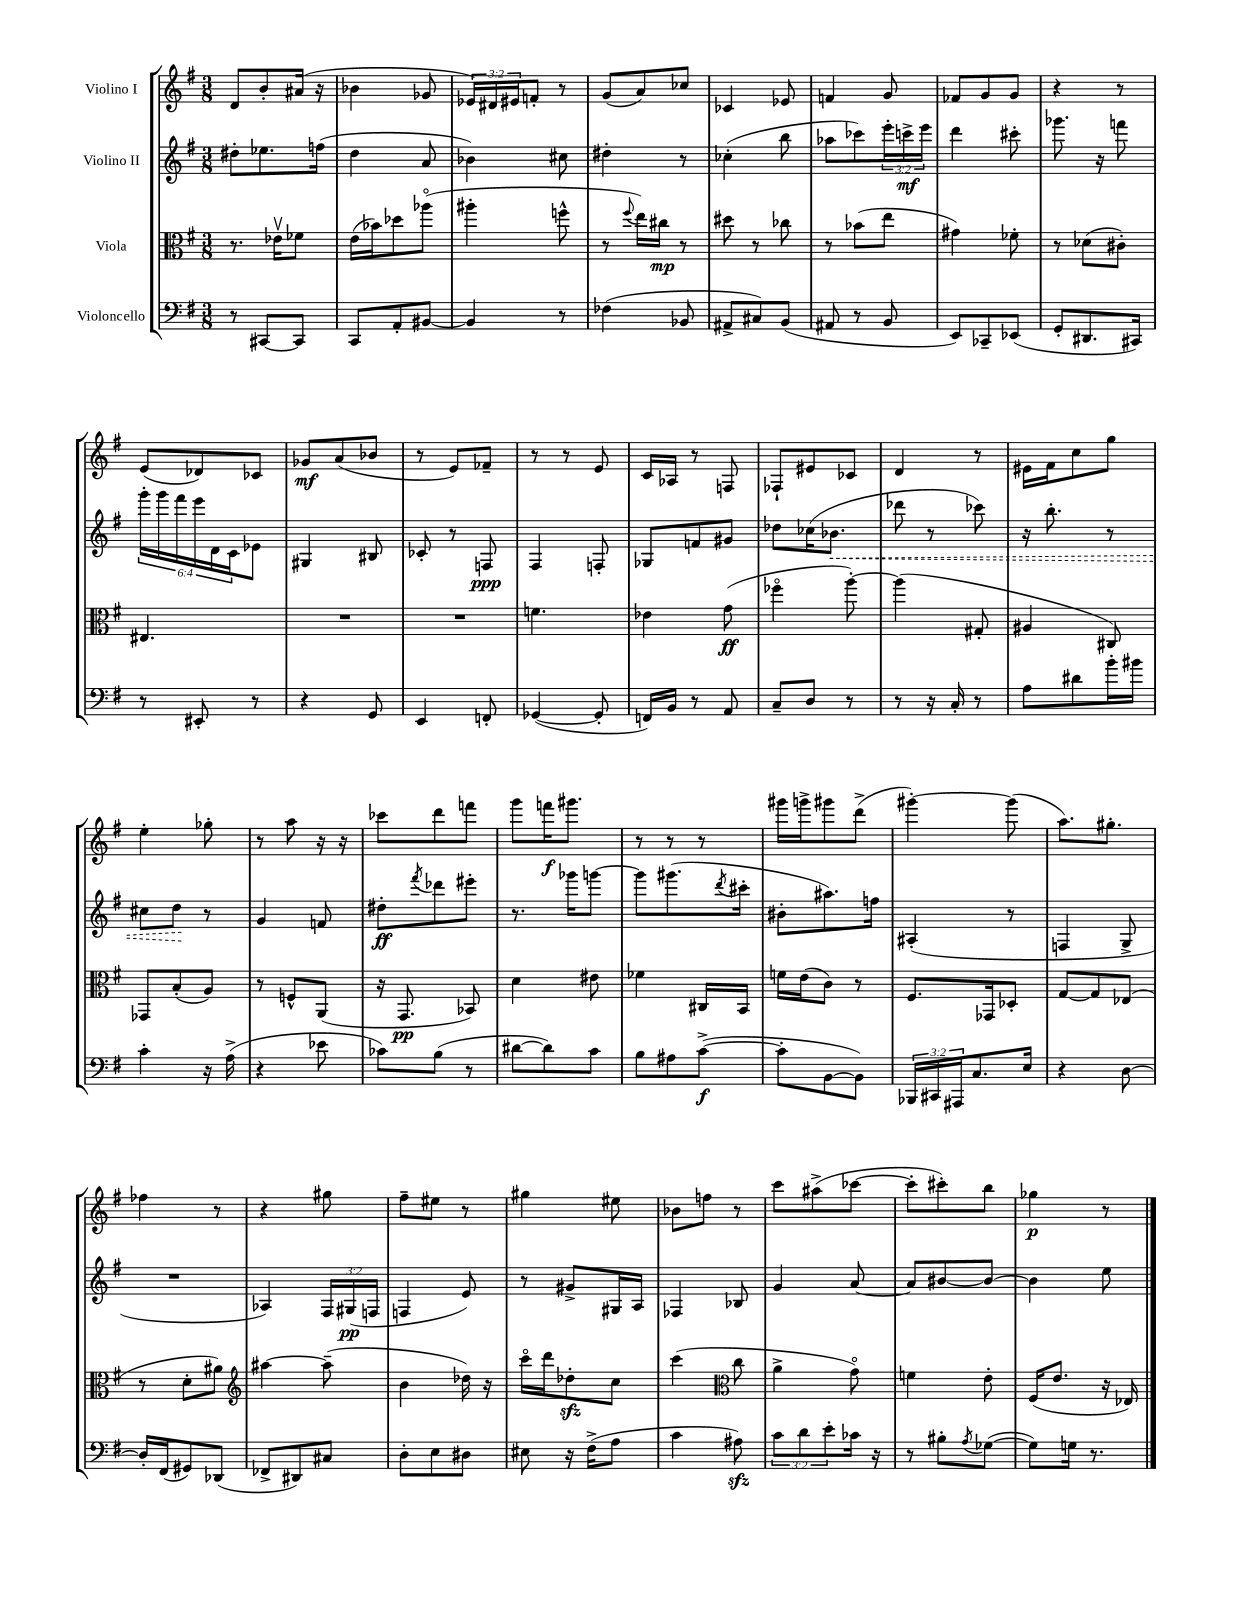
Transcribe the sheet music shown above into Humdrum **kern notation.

**kern	**dynam	**kern	**dynam	**kern	**dynam	**kern	**dynam
*part4	*part4	*part3	*part3	*part2	*part2	*part1	*part1
*staff4	*staff4	*staff3	*staff3	*staff2	*staff2	*staff1	*staff1
*I"Violoncello	*	*I"Viola	*	*I"Violino II	*	*I"Violino I	*
*clefF4	*	*clefC3	*	*clefG2	*	*clefG2	*
*k[f#]	*	*k[f#]	*	*k[f#]	*	*k[f#]	*
*M3/8	*	*M3/8	*	*M3/8	*	*M3/8	*
=2	=2	=2	=2	=2	=2	=2	=2
8r	.	8.r	.	8dd#X'\L	.	8d/L	.
[8CC#X/L	.	.	.	8.ee-X\	.	8b'/	.
.	.	16e-Xv\KL	.	.	.	.	.
8CC#/J]	.	8f-X\J	.	.	.	(16a#X/Jk	.
.	.	.	.	(16ffn\Jk	.	16r	.
=3	=3	=3	=3	=3	=3	=3	=3
8CC/L	.	(16e\LL	.	4dd\	.	4b-X\	.
.	.	16b-X\J)	.	.	.	.	.
8AA'/	.	8dd-X\	.	.	.	.	.
[8BB#X/J	.	(8aa-X\J	.	8a/	.	8g-X/	.
=4	=4	=4	=4	=4	=4	=4	=4
4BB#/]	.	4aa#X'\	.	4b-X\)	.	24e-X/LL)	.
.	.	.	.	.	.	24d#X/	.
.	.	.	.	.	.	24e#X/J	.
.	.	.	.	.	.	8fn'/J	.
8r	.	8ffn^^\	.	8cc#X\	.	8r	.
=5	=5	=5	=5	=5	=5	=5	=5
(4F-X\	.	8r	.	4dd#X'\	.	(8g/L	.
.	.	8qqff#/	.	.	.	.	.
.	.	16ee\LL)	.	.	.	8a/)	.
.	.	16cc#X\JJ	mp	.	.	.	.
8BB-X/	.	8r	.	8r	.	8cc-X/J	.
=6	=6	=6	=6	=6	=6	=6	=6
8AA#X^/L	.	8dd#X\	.	(4cc-X'\	.	4c-X/	.
8C#X/)	.	8r	.	.	.	.	.
(8BB/J	.	8cc-X\	.	8bb\	.	8e-X/	.
=7	=7	=7	=7	=7	=7	=7	=7
8AA#X/	.	8r	.	8aa-X\L	.	4fn/	.
8r	.	(8b-X\L	.	8ccc-X\)	.	.	.
8BB/	.	8ee\J	.	24eee'\L	.	8g/	.
.	.	.	.	24cccn^\	mf	.	.
.	.	.	.	24eee\JJ	.	.	.
=8	=8	=8	=8	=8	=8	=8	=8
8EE/L)	.	4g#X\)	.	4ddd\	.	8f-X/L	.
8CC-X~/	.	.	.	.	.	8g/	.
(8EE-X/J	.	8f-X'\	.	8ccc#X'\	.	8g/J	.
=9	=9	=9	=9	=9	=9	=9	=9
8GG'/L	.	8r	.	8.ggg-X\	.	4r	.
8.DD#X/	.	(8d-X\L	.	.	.	.	.
.	.	.	.	16r	.	.	.
.	.	8c#X'\J)	.	8fffn\	.	8r	.
16CC#X/Jk)	.	.	.	.	.	.	.
!!LO:LB:g=z
=10	=10	=10	=10	=10	=10	=10	=10
8r	.	4.E#X/	.	24ggg'\LL	.	(8e/L	.
.	.	.	.	24ggg\	.	.	.
.	.	.	.	24fff#\	.	.	.
8EE#X'/	.	.	.	24eee\	.	8d-X/)	.
.	.	.	.	24d\	.	.	.
.	.	.	.	24c\J	.	.	.
8r	.	.	.	8e-X\J	.	8c-X/J	.
=11	=11	=11	=11	=11	=11	=11	=11
4r	.	4.r	.	4G#X/	.	8g-X/L	mf
.	.	.	.	.	.	(8a/	.
8GG/	.	.	.	8B#X/	.	8b-X/J	.
=12	=12	=12	=12	=12	=12	=12	=12
4EE/	.	4.r	.	8c-X'/	.	8r	.
.	.	.	.	8r	.	8e/L)	.
8FFn'/	.	.	.	8Fn/	ppp	8f-X~/J	.
=13	=13	=13	=13	=13	=13	=13	=13
([4GG-X/	.	4.fn\	.	4F#/	.	8r	.
.	.	.	.	.	.	8r	.
8GG-'/]	.	.	.	8Fn'/	.	8e/	.
=14	=14	=14	=14	=14	=14	=14	=14
16FFn/LL)	.	4e-X\	.	8G-X/L	.	16c/LL	.
16BB/JJ	.	.	.	.	.	16A-X/JJ	.
8r	.	.	.	8fn/	.	8r	.
8AA/	.	(8g\	ff	8g#X/J	.	8Fn/	.
=15	=15	=15	=15	=15	=15	=15	=15
8C~/L	.	4ff-X\	.	8dd-X\L	.	8F-X`/L	.
8D/J	.	.	.	(16cc-X\K	.	8e#X/	.
!	!	!	!	!	!LO:HP:b	!	!
.	.	.	.	8.b-X\J	<	.	.
8r	.	[8aa'\)	.	.	.	8c-X/J	.
=16	=16	=16	=16	=16	=16	=16	=16
8r	.	(4aa\]	.	8ddd-X\	.	4d/	.
16r	.	.	.	8r	.	.	.
16C'/	.	.	.	.	.	.	.
8r	.	8G#X'/	.	8ccc-X\)	.	8r	.
=17	=17	=17	=17	=17	=17	=17	=17
8A\L	.	4A#X/	.	16r	.	16e#X\LL	.
.	.	.	.	8.bb'\	.	16f#\J	.
8d#X\	.	.	.	.	.	8cc\	.
16b'\L	.	8C#X/)	.	8r	.	8gg\J	.
16b#X\JJ	.	.	.	.	.	.	.
!!LO:LB:g=z
=18	=18	=18	=18	=18	=18	=18	=18
4c'\	.	8GG-X/L	.	8cc#X\L	.	4ee'\	.
.	.	(8B'/	.	8dd\J	.	.	.
16r	.	8A/J)	.	8r	[	8gg-X'\	.
(16A^\	.	.	.	.	.	.	.
=19	=19	=19	=19	=19	=19	=19	=19
4r	.	8r	.	4g/	.	8r	.
.	.	8Fn^^/L	.	.	.	8aa\	.
8e-X\	.	(8AA/J	.	8fn/	.	16r	.
.	.	.	.	.	.	16r	.
=20	=20	=20	=20	=20	=20	=20	=20
8c-X\L)	.	16r	.	8dd#X'\L	ff	8ccc-X\L	.
.	.	8.GG/	pp	.	.	.	.
.	.	.	.	8qfff#/	.	.	.
(8B\J	.	.	.	8ddd-X\	.	8ddd\	.
8r	.	8BB-X/)	.	8eee#X'\J	.	8fffn\J	.
=21	=21	=21	=21	=21	=21	=21	=21
[8d#X\L	.	4d\	.	8.r	.	8ggg\L	.
8d#\])	.	.	.	.	.	16fffn\K	f
.	.	.	.	16ggg-X\KL	.	8.ggg#X\J	.
8c\J	.	8e#X\	.	[8gggn\J	.	.	.
=22	=22	=22	=22	=22	=22	=22	=22
8B\L	.	4f-X\	.	8ggg\L]	.	8r	.
8A#X\	.	.	.	(8.ggg#X\	.	8r	.
([8c^\J	f	16C#X/LL	.	.	.	8r	.
.	.	.	.	8qddd/	.	.	.
.	.	16BB/JJ	.	16ccc#X'\Jk	.	.	.
=23	=23	=23	=23	=23	=23	=23	=23
8c'\L]	.	16fn\LL	.	8b#X'\L	.	16ggg#X\LL	.
.	.	(16e\J	.	.	.	16gggn^\J	.
[8BB\	.	8c\J)	.	8.aa#X\)	.	8ggg#X\	.
8BB\J])	.	8r	.	.	.	(8ddd^\J	.
.	.	.	.	16ffn\Jk	.	.	.
=24	=24	=24	=24	=24	=24	=24	=24
24BBB-X/LL	.	8.F#/L	.	(4A#X'/	.	[4ggg#X'\)	.
24CC#X/	.	.	.	.	.	.	.
24AAA#X/J	.	.	.	.	.	.	.
8.C/	.	.	.	.	.	.	.
.	.	16GG-X/k	.	.	.	.	.
.	.	8D-X'/J	.	8r	.	(8ggg#\]	.
16E/Jk	.	.	.	.	.	.	.
=25	=25	=25	=25	=25	=25	=25	=25
4r	.	[8G/L	.	4Fn/	.	8.aa\L)	.
.	.	8G/]	.	.	.	.	.
.	.	.	.	.	.	8.gg#X'\J	.
[8D\	.	(8E-X/J	.	8G^/	.	.	.
!!LO:LB:g=z
=26	=26	=26	=26	=26	=26	=26	=26
16D'/LL]	.	8r	.	4.r	.	4ff-X\	.
(16FF#/J	.	.	.	.	.	.	.
8GG#X/)	.	8d'\L	.	.	.	.	.
(8DD-X/J	.	8a#X\J)	.	.	.	8r	.
=27	=27	=27	=27	=27	=27	=27	=27
*	*	*clefG2	*	*	*	*	*
8FF-X^/L	.	[4aa#X\	.	4A-X/)	.	4r	.
8DD#X/)	.	.	.	.	.	.	.
8C#X/J	.	(8aa#~\]	.	24F#/LL	.	8gg#X\	.
.	.	.	.	(24G#X/	pp	.	.
.	.	.	.	24Fn/JJ	.	.	.
=28	=28	=28	=28	=28	=28	=28	=28
8D'\L	.	4b\	.	4Fn/	.	8ff#~\L	.
8E\	.	.	.	.	.	8ee#X\J	.
8D#X\J	.	16dd-X\)	.	8e/)	.	8r	.
.	.	16r	.	.	.	.	.
=29	=29	=29	=29	=29	=29	=29	=29
8E#X\	.	16ccc\LL	.	8r	.	4gg#X\	.
.	.	16ddd\J	.	.	.	.	.
16r	.	8dd-Xzz'\	.	8g#X^/L	.	.	.
(16F#^\KL	.	.	.	.	.	.	.
8A\J	.	8cc\J	.	16G#X/L	.	8ee#X\	.
.	.	.	.	16A/JJ	.	.	.
=30	=30	=30	=30	=30	=30	=30	=30
4c\	.	(4ccc\	.	4F-X/	.	8b-X\L	.
.	.	.	.	.	.	8ffn\J	.
*	*	*clefC3	*	*	*	*	*
8A#Xzz\)	.	8cc\	.	8B-X/	.	8r	.
=31	=31	=31	=31	=31	=31	=31	=31
12c\L	.	4a^\	.	4g/	.	8ccc\L	.
12d\	.	.	.	.	.	.	.
.	.	.	.	.	.	(8aa#X^\	.
12e'\	.	.	.	.	.	.	.
16c-X\Jk	.	8g\)	.	[8a/	.	[8ccc-X\J	.
16r	.	.	.	.	.	.	.
=32	=32	=32	=32	=32	=32	=32	=32
8r	.	4fn\	.	8a/L]	.	8ccc-'\L]	.
8B#X'\L	.	.	.	[8b#X/	.	8ccc#X'\)	.
8qA/	.	.	.	.	.	.	.
([8G-X\J	.	8e'\	.	8b#/J_	.	8bb\J	.
=33	=33	=33	=33	=33	=33	=33	=33
8G-\L])	.	(16F#/KL	.	4b#\]	.	4gg-X\	p
.	.	8.e/J	.	.	.	.	.
16Gn\Jk	.	.	.	.	.	.	.
8.r	.	.	.	.	.	.	.
.	.	16r	.	8ee\	.	8r	.
.	.	16E-X/)	.	.	.	.	.
==	==	==	==	==	==	==	==
*-	*-	*-	*-	*-	*-	*-	*-
